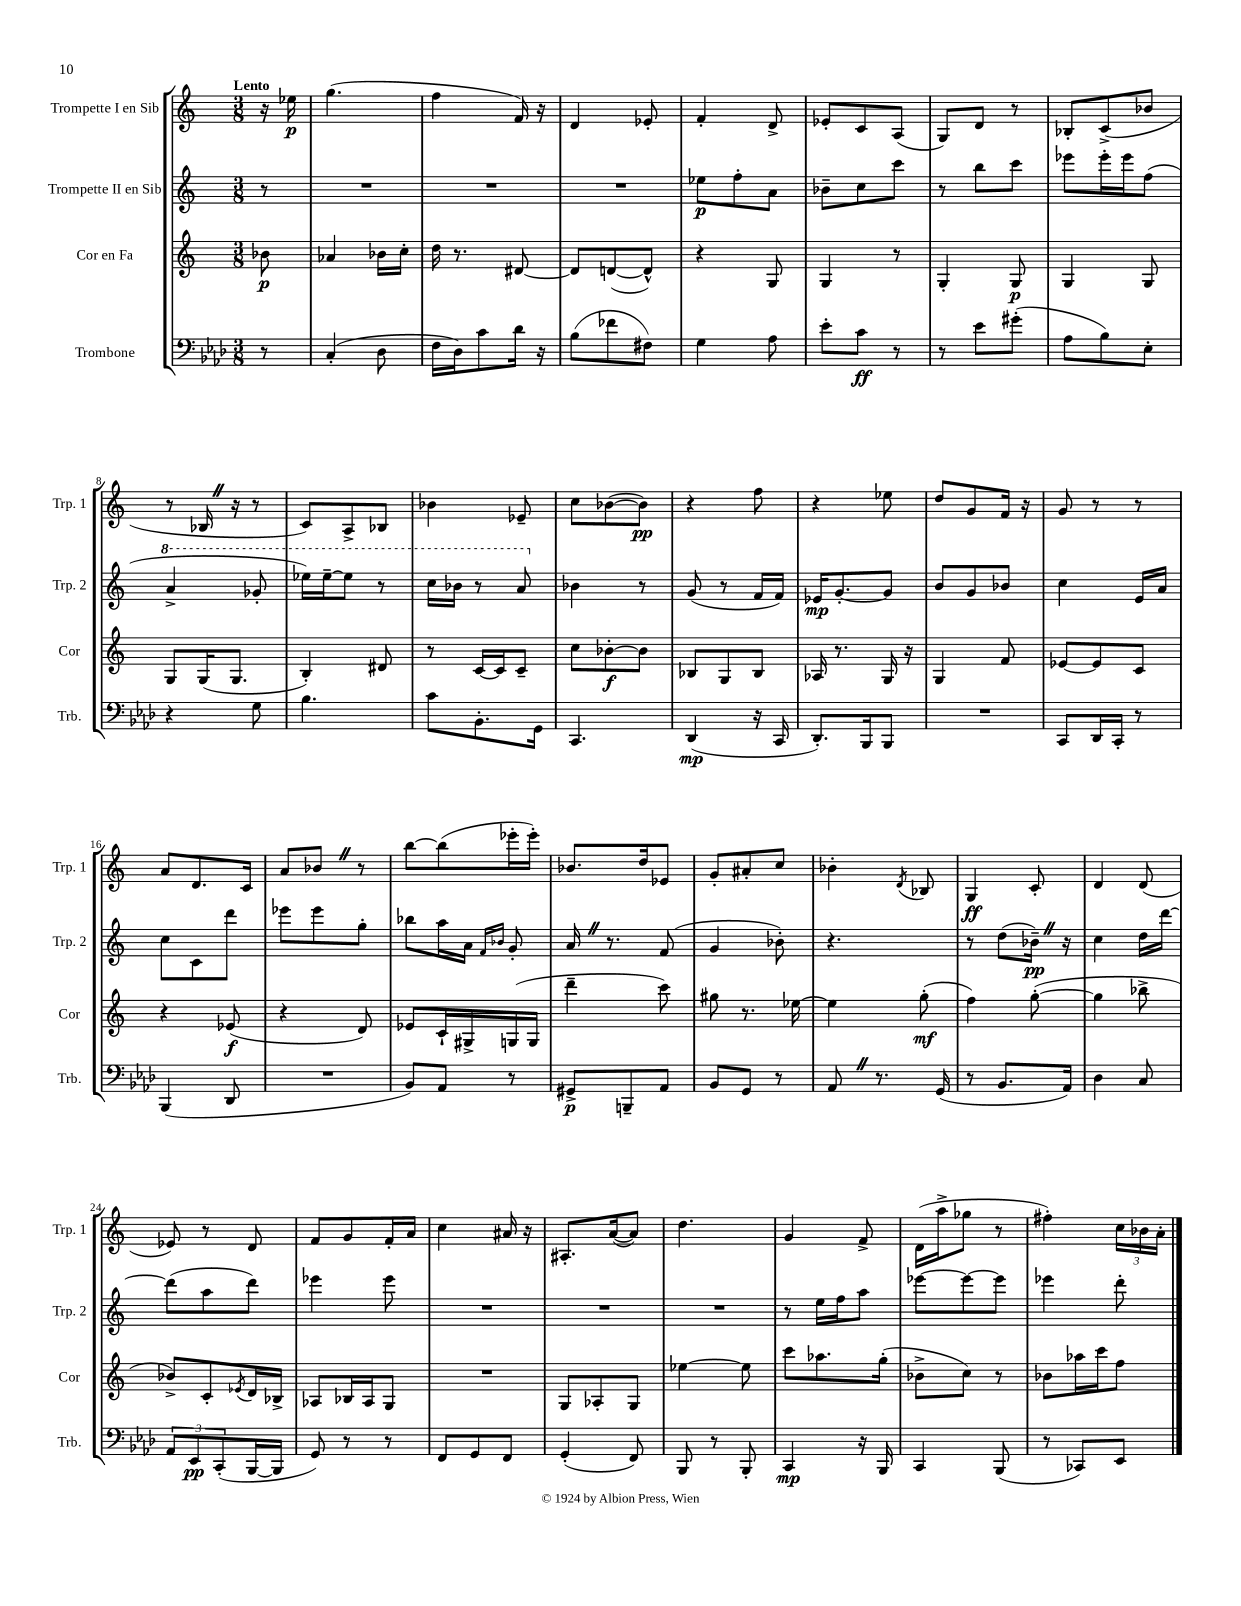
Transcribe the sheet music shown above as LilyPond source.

<<
\new StaffGroup <<
\new Staff = "s0" \with { instrumentName = "Trompette I en Sib" shortInstrumentName = "Trp. 1" } {
    \clef treble \key c \major \numericTimeSignature \time 3/8 \partial 8 \tempo "Lento"
    r16 ees''16\p |
    g''4.( |
    f''4 f'16) r16 |
    d'4 ees'8-. |
    f'4-. d'8-> |
    ees'8-. c'8 a8( |
    g8) d'8 r8 |
    bes8-. c'8->( bes'8 |
    r8 bes16 \once \override BreathingSign.text = \markup { \musicglyph "scripts.caesura.straight" } \breathe r16 r8 |
    c'8) a8-> bes8 |
    bes'4 ees'8-- |
    c''8 bes'8~( bes'8\pp) |
    r4 f''8 |
    r4 ees''8 |
    d''8 g'8 f'16 r16 |
    g'8 r8 r8 |
    a'8 d'8. c'16 |
    a'8 bes'8 \once \override BreathingSign.text = \markup { \musicglyph "scripts.caesura.straight" } \breathe r8 |
    b''8~ b''8( ees'''16-. ees'''16-.) |
    bes'8. d''16 ees'8 |
    g'8-. ais'8-. c''8 |
    bes'4-. \acciaccatura { d'8 } bes8 |
    g4\ff c'8-. |
    d'4 d'8( |
    ees'8) r8 d'8 |
    f'8 g'8 f'16-. a'16 |
    c''4 ais'16 r16 |
    ais8.-. a'16~( a'8) |
    d''4. |
    g'4 f'8-> |
    d'16( a''16-> ges''8 r8 |
    fis''4-.) \tuplet 3/2 { c''16 bes'16 a'16-. } \bar "|." |
}
\new Staff = "s1" \with { instrumentName = "Trompette II en Sib" shortInstrumentName = "Trp. 2" } {
    \clef treble \key c \major \numericTimeSignature \time 3/8 \partial 8
    r8 |
    R4. |
    R4. |
    R4. |
    ees''8\p f''8-. a'8 |
    bes'8-- c''8 c'''8 |
    r8 b''8 c'''8 |
    ees'''8 ees'''16-. ees'''16 f''8( |
    \ottava #1 a''4-> ges''8-. |
    ees'''16) ees'''16~-- ees'''8 r8 |
    c'''16 bes''16 r8 a''8 \ottava #0 |
    bes'4 r8 |
    g'8( r8 f'16 f'16) |
    ees'16\mp g'8.~-. g'8 |
    b'8 g'8 bes'8 |
    c''4 e'16 a'16 |
    c''8 c'8 d'''8 |
    ees'''8 ees'''8 g''8-. |
    bes''8 a''16 a'16 \grace { f'16 bes'16 } g'8-. |
    a'16 \once \override BreathingSign.text = \markup { \musicglyph "scripts.caesura.straight" } \breathe r8. f'8( |
    g'4 bes'8-.) |
    r4. |
    r8 d''8( bes'16--\pp) \once \override BreathingSign.text = \markup { \musicglyph "scripts.caesura.straight" } \breathe r16 |
    c''4 d''16 d'''16~ |
    d'''8( a''8 d'''8) |
    ees'''4 ees'''8 |
    R4. |
    R4. |
    R4. |
    r8 e''16 f''16 a''8 |
    ees'''8~ ees'''8~ ees'''8 |
    ees'''4 d'''8-. \bar "|." |
}
\new Staff = "s2" \with { instrumentName = "Cor en Fa" shortInstrumentName = "Cor" } {
    \clef treble \key c \major \numericTimeSignature \time 3/8 \partial 8
    bes'8\p |
    aes'4 bes'16 c''16-. |
    d''16 r8. dis'8~ |
    dis'8 d'8~( d'8-^) |
    r4 g8 |
    g4 r8 |
    g4-. g8\p |
    g4 g8 |
    g8 g16( g8. |
    b4-.) dis'8 |
    r8 c'16~ c'16 c'8-- |
    c''8 bes'8~-.\f bes'8 |
    bes8 g8 bes8 |
    aes16 r8. g16 r16 |
    g4 f'8 |
    ees'8~ ees'8 c'8 |
    r4 ees'8\f( |
    r4 d'8) |
    ees'8 c'16-! gis16-> g16( g16 |
    d'''4-- c'''8) |
    gis''8 r8. ees''16~ |
    ees''4 g''8-.\mf( |
    f''4) g''8~-.( |
    g''4 bes''8-> |
    bes'8->) c'8-. \acciaccatura { ees'8 } d'16 bes16-> |
    aes8 bes16 aes16 g8 |
    R4. |
    g8 aes8-. g8 |
    ees''4~ ees''8 |
    c'''8 aes''8. g''16-.( |
    bes'8-> c''8) r8 |
    bes'8 aes''16 c'''16 f''8 \bar "|." |
}
\new Staff = "s3" \with { instrumentName = "Trombone" shortInstrumentName = "Trb." } {
    \clef bass \key aes \major \numericTimeSignature \time 3/8 \partial 8
    r8 |
    c4-.( des8 |
    f16 des16) c'8 des'16 r16 |
    bes8( fes'8 fis8) |
    g4 aes8 |
    ees'8-. c'8\ff r8 |
    r8 ees'8 gis'8-.( |
    aes8 bes8) ees8-. |
    r4 g8 |
    bes4. |
    c'8 bes,8.-. g,16 |
    c,4. |
    des,4\mp( r16 c,16 |
    des,8.-.) bes,,16 bes,,8 |
    R4. |
    c,8 des,16 c,16-. r8 |
    bes,,4( des,8 |
    R4. |
    bes,8) aes,8 r8 |
    gis,8->\p b,,8-- aes,8 |
    bes,8 g,8 r8 |
    aes,8 \once \override BreathingSign.text = \markup { \musicglyph "scripts.caesura.straight" } \breathe r8. g,16( |
    r8 bes,8. aes,16) |
    des4 c8 |
    \tuplet 3/2 { aes,8 ees,8\pp c,8-.( } bes,,16~ bes,,16 |
    g,8) r8 r8 |
    f,8 g,8 f,8 |
    g,4-.( f,8) |
    bes,,8 r8 bes,,8-. |
    c,4\mp r16 bes,,16 |
    c,4 bes,,8( |
    r8 ces,8) ees,8 \bar "|." |
}
>>
>>
